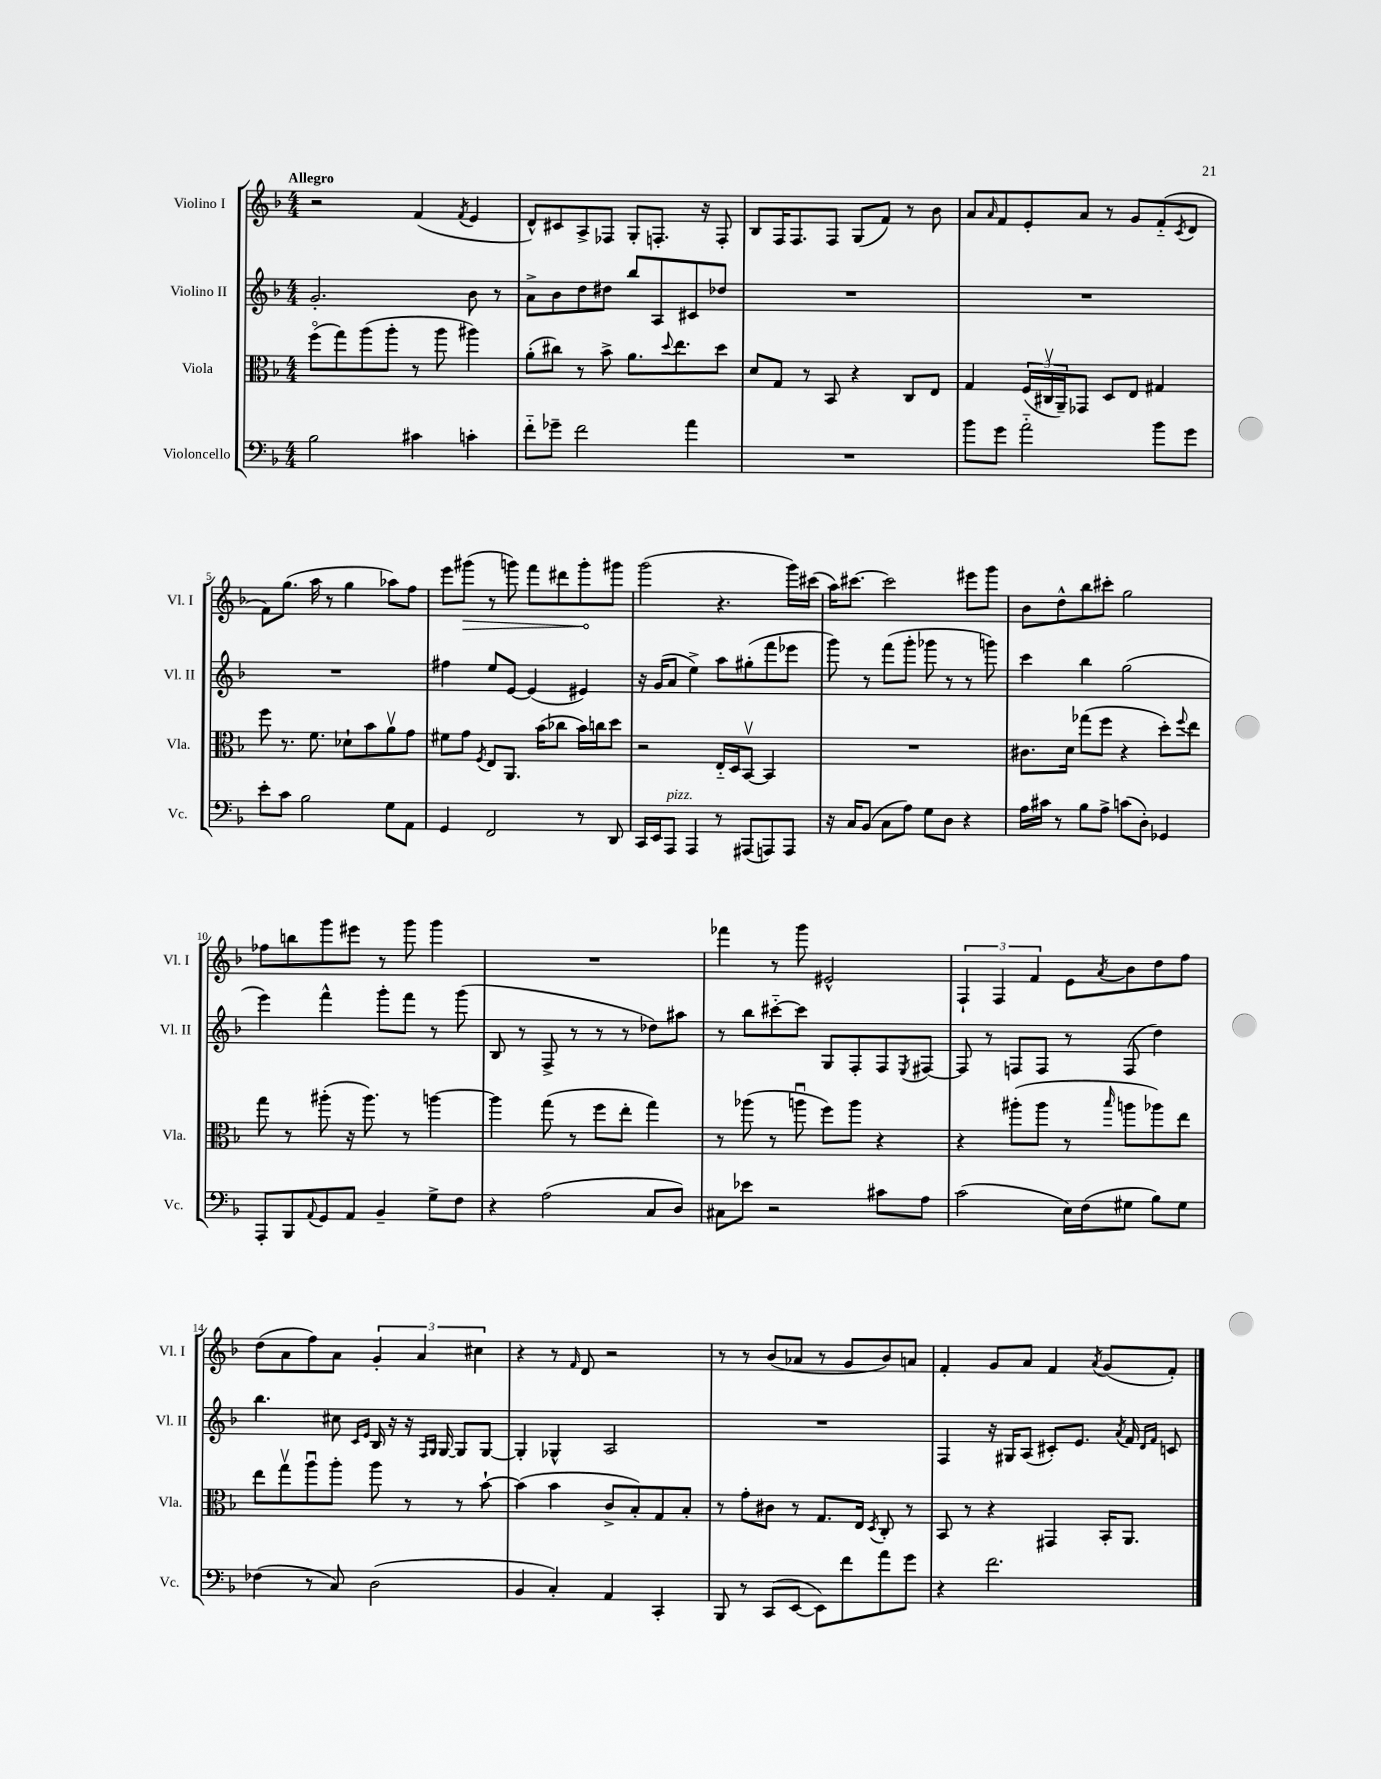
<<
\new StaffGroup <<
\new Staff = "s0" \with { instrumentName = "Violino I" shortInstrumentName = "Vl. I" } {
    \clef treble \key f \major \numericTimeSignature \time 4/4 \tempo "Allegro"
    r2 f'4( \acciaccatura { f'8 } e'4 |
    d'8-^) cis'8 a8-> fes8 g8-. f8.-. r16 f8-. |
    bes8 f16 f8. f8 g8( f'8) r8 bes'8 |
    a'8 \grace { a'16 } f'8 e'8-. a'8 r8 g'8 f'8-_( \acciaccatura { c'8 } d'8 |
    f'8) g''8.( a''16 r8 g''4 aes''8) f''8 |
    e'''8 \once \override Hairpin.circled-tip = ##t gis'''8\>( r8 g'''8) f'''8 dis'''8 g'''8-.\! gis'''8 |
    g'''2( r4. g'''16) cis'''16( |
    a''16) cis'''8.~ cis'''2 eis'''8 g'''8 |
    bes'8 d''8-^ bes''8 cis'''8-. g''2 |
    fes''8 b''8 g'''8 eis'''8 r8 g'''8 g'''4 |
    R1 |
    fes'''4 r8 g'''8 eis'2-^ |
    \tuplet 3/2 { f4-! f4 f'4 } e'8 \acciaccatura { a'8 } bes'8 d''8 f''8 |
    d''8( a'8 f''8) a'8 \tuplet 3/2 { g'4-. a'4 cis''4 } |
    r4 r8 \grace { f'16 } d'8 r2 |
    r8 r8 bes'8( aes'8 r8 g'8 bes'8) a'8 |
    f'4-. g'8 a'8 f'4 \acciaccatura { a'8 } g'8( f'8-.) \bar "|." |
}
\new Staff = "s1" \with { instrumentName = "Violino II" shortInstrumentName = "Vl. II" } {
    \clef treble \key f \major \numericTimeSignature \time 4/4
    g'2.-. bes'8 r8 |
    a'8-> bes'8 d''8 dis''8 bes''8 a8 cis'8 des''8 |
    R1 |
    R1 |
    R1 |
    fis''4 e''8 e'8~ e'4( eis'4) |
    r16 g'16( a'8 e''4->) a''8 gis''8-.( f'''8 ees'''8 |
    g'''8) r8 f'''8( g'''8-. ges'''8 r8 r8 g'''8) |
    c'''4 bes''4 g''2( |
    e'''4) f'''4-^ g'''8-. f'''8 r8 g'''8( |
    bes8 r8 f8-> r8 r8 r8 des''8) ais''8 |
    r8 bes''8 cis'''8~-_ cis'''8 g8 f8-. f8 \acciaccatura { e8 } fis8~ |
    fis8 r8 f8 f8 r8 f8( d''4) |
    bes''4. cis''8 \grace { c'16 e'16 } bes16 r16 r16 \grace { f16 g16 } g16~ g8 g8~ |
    g4-. ges4-^ a2 |
    R1 |
    f4 r16 gis16 a8( cis'8-.) e'8. \acciaccatura { a'8 } f'16 \grace { d'16 f'16 } c'8 \bar "|." |
}
\new Staff = "s2" \with { instrumentName = "Viola" shortInstrumentName = "Vla." } {
    \clef alto \key f \major \numericTimeSignature \time 4/4
    f''8\flageolet( g''8) a''8( a''8-. r8 a''8 ais''4) |
    a'8-.( cis''8) r8 bes'8-> a'8. \appoggiatura { d''8 } e''8. d''8 |
    d'8 g8 r8 bes,8 r4 c8 e8 |
    g4 \tuplet 3/2 { f16( cis16\upbow a,16--) } ges,8 d8 e8 gis4 |
    f''8 r8. f'8. des'8-! bes'8 a'8\upbow g'8 |
    fis'8 g'8 \acciaccatura { f8 } e8 a,8. bes'16( ces''8 bes'16) c''16 d''8 |
    r2 e16-_ d16 bes,8~\upbow bes,4 |
    R1 |
    cis'8. d'16 ges''8( f''8 r4 d''8-.) \appoggiatura { f''8 } e''8 |
    g''8 r8 ais''8-.( r16 ais''8.) r8 a''4~ |
    a''4 g''8( r8 f''8 e''8-. g''4) |
    r8 aes''8( r8 a''8\downbow f''8) a''8 r4 |
    r4 ais''8-.( ais''8 r8 \grace { bes''16 } a''8 aes''8) e''8 |
    e''8 g''8\upbow a''8\downbow a''8-. a''8 r8 r8 bes'8~-! |
    bes'4( bes'4 c'8-> bes8-.) g8 bes8-. |
    r8 g'8-. cis'8 r8 g8. e16 \acciaccatura { d8 } c8-. r8 |
    bes,8 r8 r4 gis,4 bes,16-. a,8. \bar "|." |
}
\new Staff = "s3" \with { instrumentName = "Violoncello" shortInstrumentName = "Vc." } {
    \clef bass \key f \major \numericTimeSignature \time 4/4
    bes2 cis'4 c'4-. |
    f'8-_ ges'8-- f'2 a'4 |
    R1 |
    bes'8 g'8 a'2-_ bes'8 g'8 |
    e'8-. c'8 bes2 g8 a,8 |
    g,4 f,2 r8 d,8 |
    c,16 e,16 a,,8^\markup { \italic "pizz." } a,,4 r8 ais,,8( a,,8) a,,8 |
    r16 c16 bes,8( c8 a8) g8 d8 r4 |
    a16 cis'16 r8 bes8 a8-> c'8( d8-.) ges,4 |
    a,,8-. bes,,8 \appoggiatura { a,8 } g,8 a,8 bes,4-- g8-> f8 |
    r4 a2( c8 d8) |
    cis8 ees'8 r2 cis'8 a8 |
    c'2( e16) f16( gis8 bes8) gis8 |
    fes4( r8 c8) d2( |
    bes,4 c4-.) a,4 c,4-. |
    bes,,8 r8 c,8( e,8~ e,8) f'8 a'8 g'8 |
    r4 f'2. \bar "|." |
}
>>
>>
